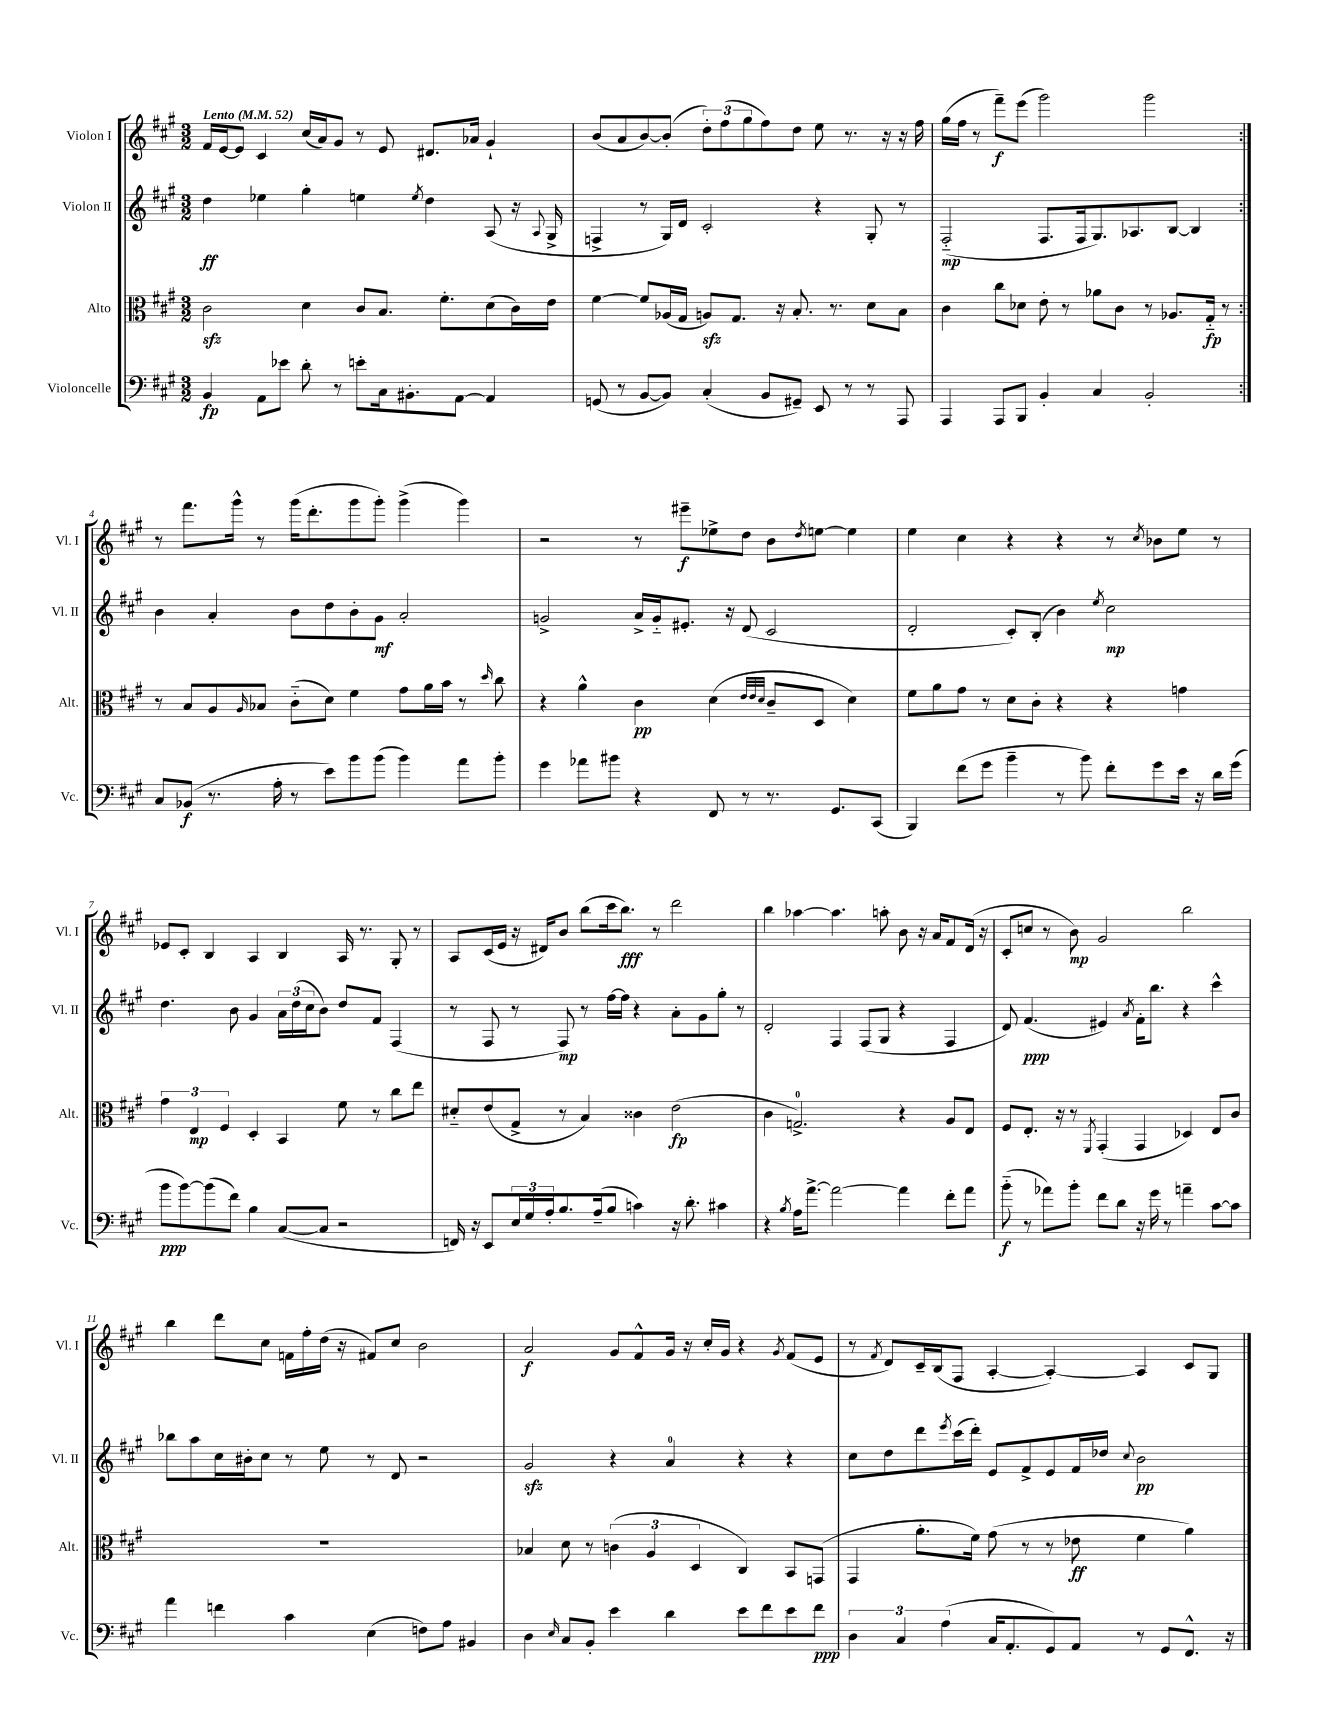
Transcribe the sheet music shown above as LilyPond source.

<<
\new StaffGroup <<
\new Staff = "s0" \with { instrumentName = "Violon I" shortInstrumentName = "Vl. I" } {
    \clef treble \key a \major \numericTimeSignature \time 3/2 \tempo "Lento" 4 = 52
    \repeat volta 2 { fis'16 e'16~ e'8 cis'4 cis''16( a'16) gis'8 r8 e'8 dis'8. aes'16 gis'4-! |
    b'8( a'8 b'8~) b'8-.( \tuplet 3/2 { d''8-.) fis''8( gis''8 } fis''8) d''8 e''8 r8. r16 r16 fis''16 |
    gis''16( fis''16 r8 fis'''8--\f) e'''8( gis'''2) gis'''2 | }
    r8 fis'''8. gis'''16-^ r8 gis'''16( d'''8.-. gis'''8 gis'''8-.) gis'''4->( gis'''4) |
    r2 r8 eis'''8--\f ees''8-> d''8 b'8 \acciaccatura { d''8 } e''8~ e''4 |
    e''4 cis''4 r4 r4 r8 \acciaccatura { cis''8 } bes'8 e''8 r8 |
    ees'8 cis'8-. b4 a4 b4 a16 r8. gis8-. r8 |
    a8 cis'16( e'16 r16 dis'16) b'8 b''8( cis'''16 b''8.\fff) r8 d'''2 |
    b''4 aes''4~ aes''4. a''8-. b'8 r16 a'16 fis'8 d'16( r16 |
    cis'8-. c''8 r8 b'8\mp) gis'2 b''2 |
    b''4 d'''8 cis''8 f'16 fis''16-. d''16( r16 fis'8) cis''8 b'2 |
    a'2\f gis'8 fis'8-^ gis'16 r16 cis''16-. gis'16 r4 \acciaccatura { gis'8 } fis'8( e'8 |
    r8 \acciaccatura { fis'8 } d'8) cis'16-- b16( fis8 a4~-. a4~-.) a4 cis'8 gis8 \bar "|." |
}
\new Staff = "s1" \with { instrumentName = "Violon II" shortInstrumentName = "Vl. II" } {
    \clef treble \key a \major \numericTimeSignature \time 3/2
    \repeat volta 2 { d''4\ff ees''4 gis''4-. e''4 \acciaccatura { e''8 } d''4 a8( r16 \appoggiatura { a8 } gis16-> |
    f4-> r8 gis16) d'16 cis'2-. r4 gis8-. r8 |
    fis2-_\mp( fis8. fis16 gis8.) aes8. b8~ b4 | }
    b'4 a'4-. b'8 d''8 b'8-. gis'8\mf a'2-. |
    g'2-> a'16-> g'16-_ eis'8.-. r16 d'8( cis'2 |
    d'2-. cis'8-.) b8-.( b'4) \acciaccatura { e''8 } cis''2\mp |
    d''4. b'8 gis'4 \tuplet 3/2 { a'16 d''16( cis''16 } b'8) d''8 fis'8 fis4( |
    r8 fis8 r8 fis8\mp) r8 fis''16~ fis''16 r4 a'8-. gis'8 gis''8-. r8 |
    d'2-. fis4 fis8( gis8 r4 fis4 |
    d'8) fis'4.\ppp( eis'4) \acciaccatura { a'8 } fis'16-. b''8. r4 cis'''4-^ |
    bes''8 a''8 cis''16 bis'16-. cis''8 r8 e''8 r8 d'8 r2 |
    gis'2\sfz r4 a'4-0 r4 r4 |
    cis''8 d''8 d'''8 \acciaccatura { e'''8 } cis'''16( d'''16-.) e'8 fis'8-> e'8 fis'16 des''16 \appoggiatura { cis''8 } b'2\pp \bar "|." |
}
\new Staff = "s2" \with { instrumentName = "Alto" shortInstrumentName = "Alt." } {
    \clef alto \key a \major \numericTimeSignature \time 3/2
    \repeat volta 2 { cis'2\sfz d'4 cis'8 b8. fis'8.-. d'8( cis'16) e'16 |
    fis'4~ fis'8 aes16( gis16 a8\sfz) gis8. r16 b8.-. r8. d'8 b8 |
    cis'4 cis''8 des'8 e'8-. r8 aes'8 cis'8 r8 aes8. gis16-_\fp r8 | }
    r8 b8 a8 \grace { a16 } bes8 cis'8-_( d'8) fis'4 gis'8 a'16 b'16 r8 \grace { d''16 } cis''8 |
    r4 a'4-^ cis'4\pp d'4( \grace { e'32 e'32 d'32 } cis'8-- d8 d'4) |
    fis'8 a'8 gis'8 r8 d'8 cis'8-. r4 r4 g'4 |
    \tuplet 3/2 { gis'4 e4\mp fis4 } d4-. b,4 fis'8 r8 cis''8 e''8 |
    dis'8-_ e'8( gis8-> r8 b4) cisis'4 e'2\fp( |
    cis'4 g2.-0->) r4 a8 e8 |
    fis8 e8.-. r16 r8 \acciaccatura { fis,8 } gis,4-.( gis,4 des4) e8 cis'8 |
    R1. |
    bes4 d'8 r8 \tuplet 3/2 { c'4( a4 d4 } cis4) b,8 g,8( |
    gis,4 a'8.-. fis'16) gis'8( r8 r8 ees'8\ff fis'4 a'4) \bar "|." |
}
\new Staff = "s3" \with { instrumentName = "Violoncelle" shortInstrumentName = "Vc." } {
    \clef bass \key a \major \numericTimeSignature \time 3/2
    \repeat volta 2 { b,4\fp a,8 ees'8 d'8-. r8 e'8-. cis16 bis,8.-. a,8~ a,4 |
    g,8( r8 b,8~ b,8) cis4-.( b,8 gis,8--) e,8 r8 r8 a,,8 |
    a,,4 a,,8 b,,8 b,4-. cis4 b,2-. | }
    cis8 bes,8\f( r8. a16-. r8 e'8) b'8 b'8( b'4) a'8 b'8-. |
    gis'4 aes'8 bis'8 r4 fis,8 r8 r8. gis,8. cis,8( |
    b,,4) fis'8( gis'8 b'4-- r8 b'8) fis'8-. gis'8 e'16 r16 d'16 gis'16( |
    b'8\ppp b'8~) b'8( fis'8) b4 cis8~( cis8 r2 |
    f,16) r16 e,8 \tuplet 3/2 { e16 gis16 a16-. } b8. a16--( b8 c'4) r16 d'8.-. cis'4 |
    r4 \acciaccatura { b8 } a16 a'8.~-> a'2~ a'4 fis'8-. a'8 |
    b'8-_\f( r8 aes'8) b'8-. fis'8 d'8 r16 gis'16 r8 a'4-- cis'8~ cis'8 |
    a'4 f'4 cis'4 e4( f8) a8 bis,4 |
    d4 \grace { e16 } cis8 b,8-. e'4 d'4 e'8 fis'8 e'8 fis'8\ppp |
    \tuplet 3/2 { d4 cis4 a4( } cis16 a,8.-. gis,8) a,8 r8 gis,8 fis,8.-^ r16 \bar "|." |
}
>>
>>
